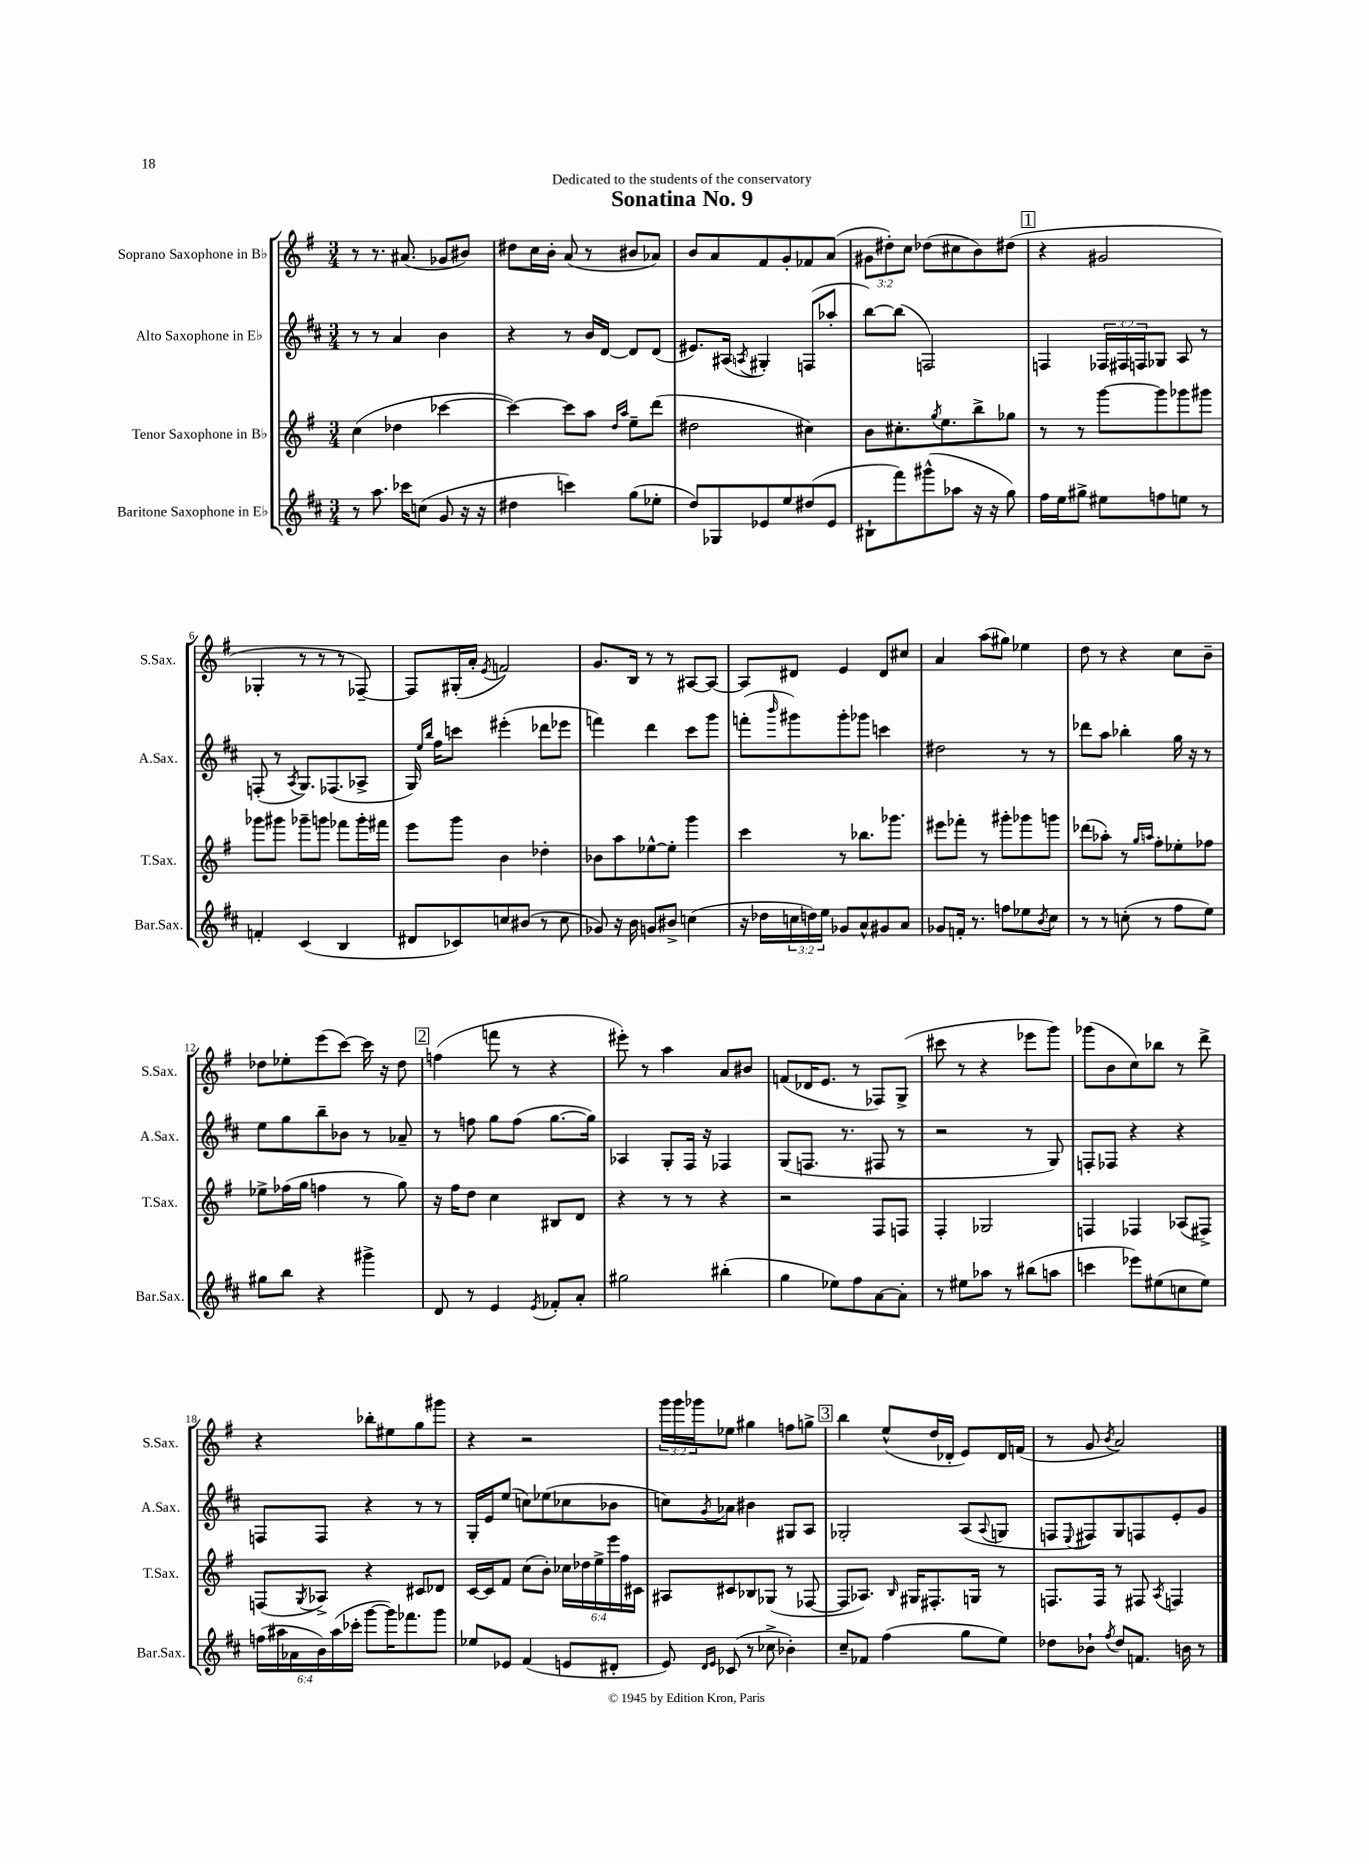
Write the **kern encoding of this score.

**kern	**kern	**kern	**kern
*staff4	*staff3	*staff2	*staff1
*clefG2	*clefG2	*clefG2	*clefG2
*k[f#c#]	*k[f#]	*k[f#c#]	*k[f#]
*M3/4	*M3/4	*M3/4	*M3/4
8r	(4cc	8r	8r
8.aa	.	8r	8.r
.	4dd-	4a	.
16ccc-	.	.	(8.a#
(8cc	.	.	.
8g	[4ccc-	4b	8g-
16r	.	.	8b#)
16r	.	.	.
=	=	=	=
4dd#	4ccc-_)	4r	8dd#
.	.	.	16cc
.	.	.	16b'
4ccc)	8ccc-]	8r	(8a
.	8aa	16b	8r
.	.	[16d	.
.	16qqdd	.	.
.	16qqaa	.	.
(8gg	8ee~	8d]	8b#
8ee-'	(8ddd	(8d	8a-)
=	=	=	=
8dd)	2dd#	8.e#)	8b
8G-	.	.	8a
.	.	(16A#	.
.	.	8qA	.
8e-	.	4G#')	8f#
8ee	.	.	8g'
(8dd#	4cc#)	(8F	8f-
8e-	.	8aa-'	(8a
=	=	=	=
8B#`	8b	[8bb)	12g#
.	.	.	12dd#')
8fff#)	8.cc#'	(8bb]	.
.	.	.	12cc
(8ggg#^^	.	2F)	(8dd-
.	8qgg	.	.
.	8.ee	.	.
8aa-	.	.	8cc#
16r	8bb^	.	8b)
16r	.	.	.
8gg)	8gg-	.	(8dd#
=	=	=	=
16ff#	8r	4F	4r
16ee	.	.	.
8gg#^	8r	.	.
8ee#	[8ggg	24F-	2g#
.	.	24F#	.
.	.	24F	.
8ff	8ggg]	8G-	.
8ee	8ggg-	8A	.
8r	8ggg#	8r	.
=	=	=	=
4f'	8ggg-	(8F'	4G-'
.	8ggg#	8r	.
.	.	8qA	.
(4c#	8ggg-~	8.G)	8r
.	8ggg	.	8r
.	.	(8.F-	.
4B	8fff-	.	8r
.	16ggg'	8A-^	[8F-~)
.	16fff#	.	.
=	=	=	=
8d#	8eee	16G)	8F-]
.	.	16qqee	.
.	.	16qqbb	.
.	.	16ff#	.
8c-)	8ggg	8ccc	(16G#'
.	.	.	16a'
.	.	.	8qe
8cc	4b	(4eee#'	2f)
(8b#	.	.	.
8r	4dd-'	8ddd-	.
8cc	.	8eee-	.
=	=	=	=
8g-)	8b-	4fff)	8.g
16r	8aa	.	.
16b	.	.	16B
8g	[8ee-^^	4ddd	8r
8b#^	8ee-']	.	8r
(4cc	4ggg	8ccc#	[8A#
.	.	8ggg	8A#_
=	=	=	=
16r	4ccc	(8fff'	8A#]
16dd-	.	.	.
.	.	16qqbbb	.
24cc	.	8ggg#)	8d#
24dd)	.	.	.
24ee	.	.	.
8g-	8r	8ggg#'	4e
8a^^	8.bb-	8ggg-	.
8g#	.	4ccc	8d#
.	8.ggg-	.	.
8a	.	.	8cc#
=	=	=	=
8g-	8eee#	2dd#	4a
16f'	8fff-'	.	.
8.r	.	.	.
.	8r	.	(8aa
8ff	8ggg#'	.	8gg#)
8ee-	8ggg-	8r	4ee-
8qb	.	.	.
8cc#	8ggg	8r	.
=	=	=	=
8r	(8ddd-	8ddd-	8dd
8r	8aa-')	8aa	8r
(8cc'	8r	4bb-'	4r
.	16qqgg	.	.
.	16qqaa	.	.
8r	8ff#'	.	.
8ff#	8ee-'	16gg	8cc
.	.	16r	.
8ee)	8ff-	8r	8b~
=	=	=	=
8gg#	8ee-^	8ee	8dd-
8bb	(16ff-	8gg	8ee-'
.	16gg	.	.
4r	4ff	8bb~	(8eee
.	.	8b-	[8ccc)
4ggg#^	8r	8r	16ccc]
.	.	.	16r
.	8gg)	8a-~	8dd-
=	=	=	=
8d	16r	8r	(4ff
.	16ff#	.	.
8r	8dd	8ff	.
4e	4cc	8gg	8fff
.	.	(8ff	8r
8qe	.	.	.
8f-'	8B#	[8.gg	4r
8a'	8d	.	.
.	.	16gg])	.
=	=	=	=
2gg#	4r	4A-	8eee#')
.	.	.	8r
.	8r	8G'	4aa
.	8r	16F#	.
.	.	16r	.
(4bb#'	4r	4F-	8a
.	.	.	8b#
=	=	=	=
4gg	2r	(8G	(8f
.	.	8.F	16d-
.	.	.	8.e
8ee-)	.	.	.
.	.	8.r	.
8ff#	.	.	8r
[8a	8F#	8F#	8F-)
8a']	8F	8r	(8G^
=	=	=	=
8r	4F#'	2r	8ccc#
8ee#	.	.	8r
8aa-	2G-	.	4r
8r	.	.	.
(8bb#	.	8r	8eee-
8aa	.	8G)	8ggg)
=	=	=	=
4ccc	4F	8F'	(8ggg-
.	.	8F-	8b
8eee-)	4F-	4r	8cc)
(8ee#	.	.	8bb-
8cc	(8A-	4r	8r
8ee#)	8F#^)	.	8ddd^
=	=	=	=
(24ff	(8F	8F	4r
24aa#	.	.	.
24a-	.	.	.
.	8qG	.	.
24b)	8A-^)	8F	.
(24aa#	.	.	.
24ccc-'	.	.	.
[8ggg	4r	4r	8bb-'
16ggg])	.	.	8ee#
8.fff-	.	.	.
.	8c#	8r	8gg
8ggg	8d-	8r	8ggg#
=	=	=	=
8ee-	[16c	16G'	4r
.	16c]	16e	.
8e-	8f#	(8ee	.
(4f#	(8cc	8cc)	2r
.	8b')	(8ee-	.
8e	24cc-	8cc-	.
.	24dd-	.	.
.	24ee^	.	.
8d#'	24eee	8b-	.
.	24ff#	.	.
.	24c#	.	.
=	=	=	=
8e)	8A#	8cc)	24ggg
.	.	.	24ggg
.	.	.	24ggg-
16qqd	.	.	.
16qqe	.	8qg	.
(8c-	8c#	8a-	8ee-
8r	8B-	4b#	4gg#
8cc-^	(8G-	.	.
4b-')	8r	8G#	8ff
.	[8F-	8A	8gg^
=	=	=	=
8cc#~	8F-]	2G-'	4bb
8f-	8.A-)	.	.
(4ff#	.	.	(8ee^^
.	16qqB	.	.
.	16G#	.	.
.	8.F#'	.	16dd
.	.	.	16d-'
8gg	.	(8A	8e)
.	16G	.	.
.	.	8qqA	.
8ee)	8r	8G	16d-
.	.	.	(16f
=	=	=	=
8dd-	8.F	8F	8r
.	.	8qqE	.
8b-`	.	8F#)	8g
.	16F	.	.
8qff#	.	.	8qb
8dd-	8r	8G	2a)
8.f	8F#	8F	.
.	8qA	.	.
.	4F	8e'	.
16b	.	.	.
8r	.	8g	.
==	==	==	==
*-	*-	*-	*-
